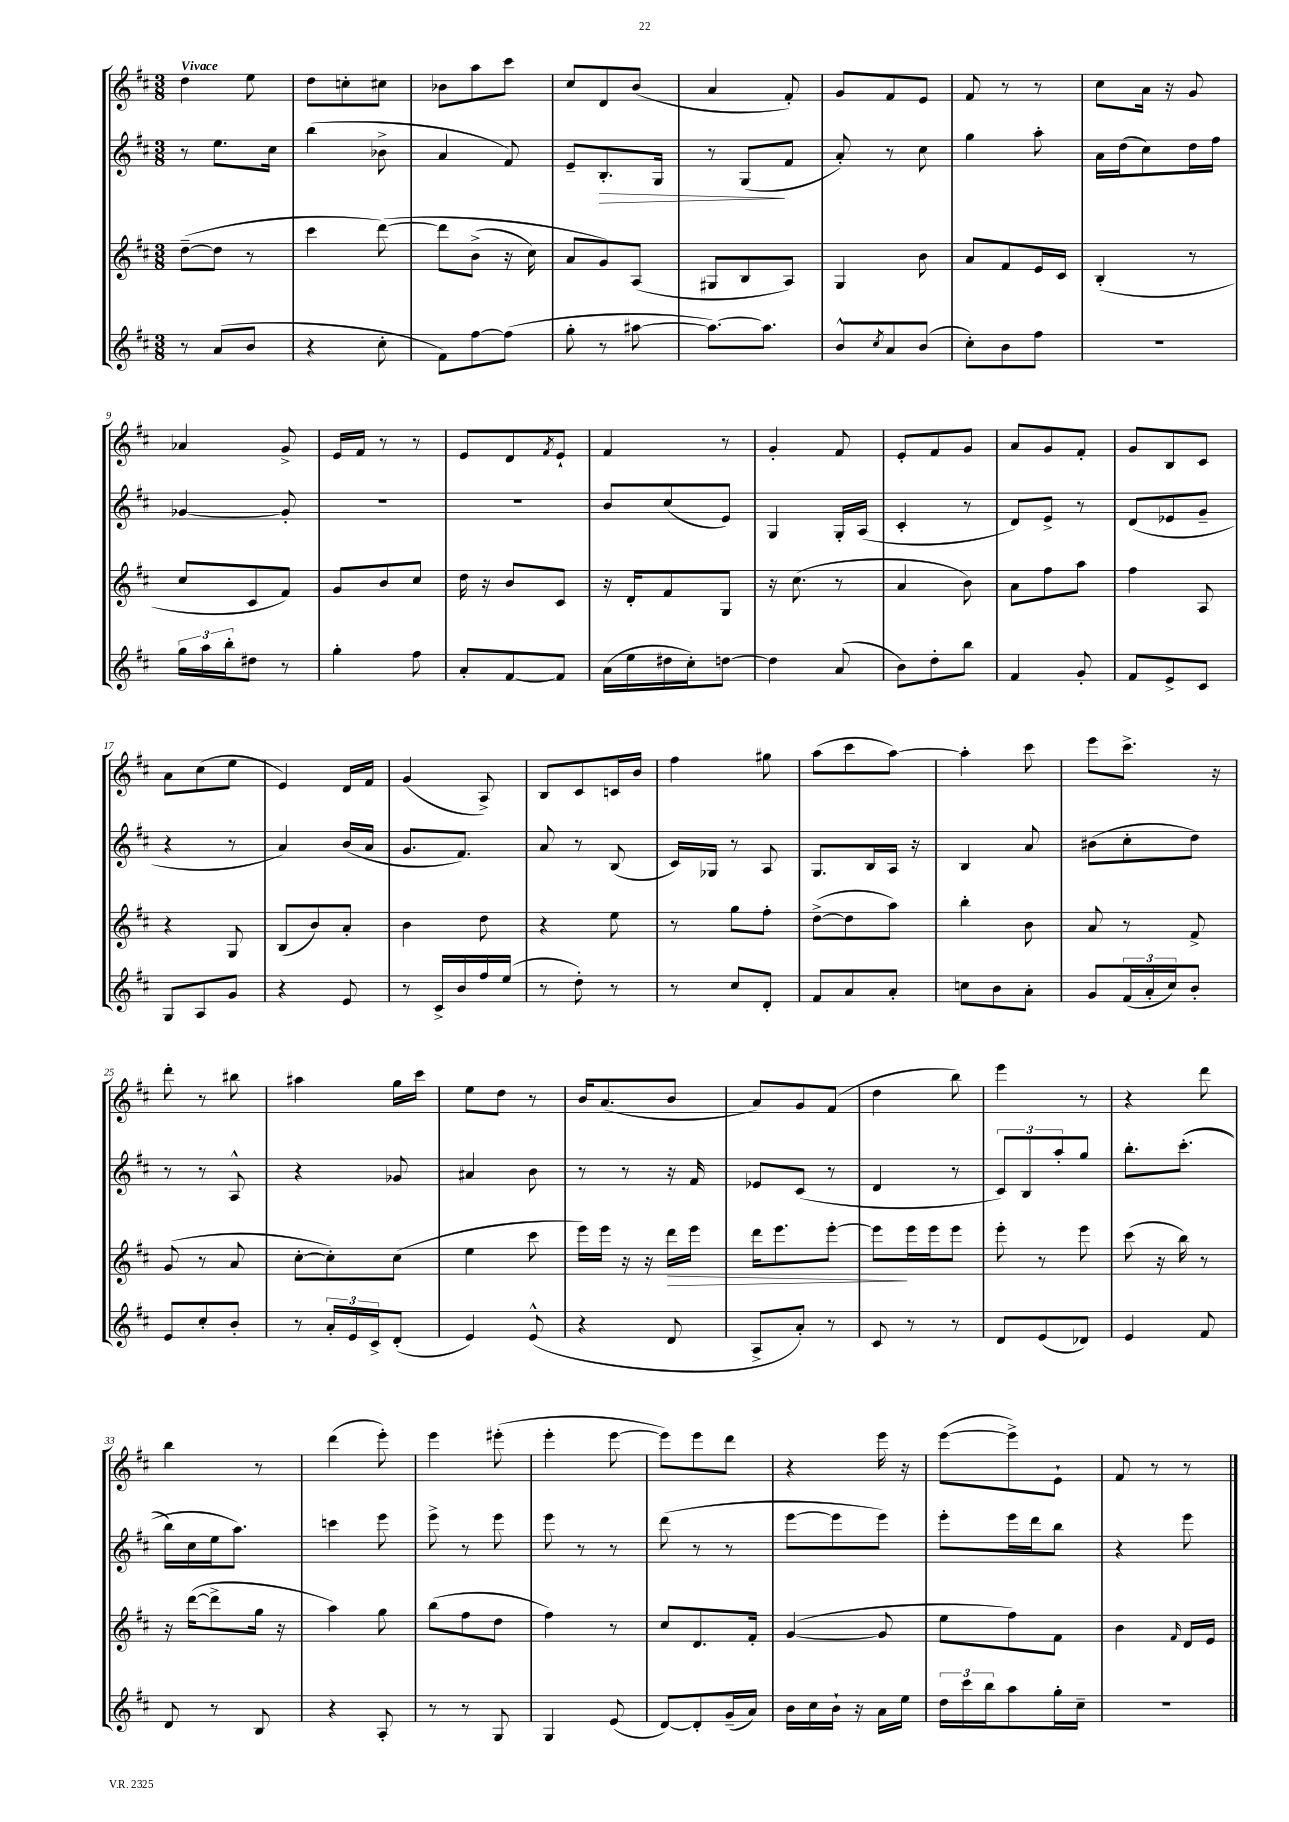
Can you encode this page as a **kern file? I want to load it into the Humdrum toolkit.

**kern	**kern	**kern	**kern
*staff4	*staff3	*staff2	*staff1
*clefG2	*clefG2	*clefG2	*clefG2
*k[f#c#]	*k[f#c#]	*k[f#c#]	*k[f#c#]
*M3/8	*M3/8	*M3/8	*M3/8
8r	([8dd~\L	8r	4dd\
(8a/L	8dd\]J	8.ee\L	.
8b/J	8r	.	8ee\
.	.	16cc#\Jk	.
=	=	=	=
4r	4ccc#\	(4bb\	8dd\L
.	.	.	8cc'\
8cc#'\	&([8ddd\)	8b-^\	8cc#\J
=	=	=	=
8f#\L)	8ddd\]L	4a/	8b-\L
[8ff#\	(8b^\J	.	8aa\
(8ff#\]J	16r	8f#/)	8ccc#\J
.	16cc#\)	.	.
=	=	=	=
8gg'\	8a/L	8e~/L	8cc#/L
8r	8g/&)	8.B'/	8d/
[8aa#\	(8A/J	.	(8b/J
.	.	16G/Jk	.
=	=	=	=
8.aa#\_L)	8G#/L	8r	4a/
.	8B/	(8G/L	.
8.aa#\]J	.	.	.
.	8A/J)	8f#/J	8f#'/)
=	=	=	=
8b^^/L	4G/	8a'/)	8g/L
8qcc#/	.	.	.
8a/	.	8r	8f#/
(8b/J	8b\	8cc#\	8e/J
=	=	=	=
8cc#'\L)	8a/L	4gg\	8f#/
8b\	8f#/	.	8r
8ff#\J	16e/L	8aa'\	8r
.	16c#/JJ	.	.
=	=	=	=
4.r	(4B'/	16a\LL	8cc#\L
.	.	(16dd\J	.
.	.	8cc#\)	16a\Jk
.	.	.	16r
.	8r	16dd\L	8g/
.	.	16ff#\JJ	.
=	=	=	=
24gg\LL	8cc#/L	[4g-/	4a-/
24aa\	.	.	.
24bb'\J	.	.	.
8dd#\J	8c#/	.	.
8r	8f#/J)	8g-'/]	8g^/
=	=	=	=
4gg'\	8g/L	4.r	16e/LL
.	.	.	16f#/JJ
.	8b/	.	8r
8ff#\	8cc#/J	.	8r
=	=	=	=
8a'/L	16dd\	4.r	8e/L
.	16r	.	.
[8f#/	8b/L	.	8d/
.	.	.	8qf#/
8f#/]J	8c#/J	.	8e`/J
=	=	=	=
(16a\LL	16r	8b/L	4f#/
16ee\	16d'/LK	.	.
16dd#\	8f#/	(8cc#/	.
16cc#'\J)	.	.	.
[8dd\J	8G/J	8e/J)	8r
=	=	=	=
4dd\]	16r	4G/	4g'/
.	(8.cc#\	.	.
(8a/	8r	16G'/LL	8f#/
.	.	(16A/JJ	.
=	=	=	=
8b\L)	4a/	4c#'/	8e'/L
8dd'\	.	.	8f#/
8bb\J	8b\)	8r	8g/J
=	=	=	=
4f#/	8a\L	8d/L)	8a/L
.	8ff#\	8e^/J	8g/
8g'/	8aa\J	8r	8f#'/J
=	=	=	=
8f#/L	4ff#\	(8d/L	8g/L
8e^/	.	8e-/	8B/
8c#/J	8A/	8g~/J	8c#/J
=	=	=	=
8G/L	4r	4r	8a\L
8A/	.	.	(8cc#\
8g/J	8G/	8r	8ee\J
=	=	=	=
4r	(8B/L	4a/)	4e/)
.	8b/)	.	.
8e/	8a'/J	(16b/LL	16d/LL
.	.	16a/JJ	16f#/JJ
=	=	=	=
8r	4b\	8.g/L	(4g/
16c#^/LL	.	.	.
16b/	.	8.f#/J)	.
16ff#/	8dd\	.	8A^/)
(16ee/JJ	.	.	.
=	=	=	=
8r	4r	8a/	8B/L
8dd'\)	.	8r	8c#/
8r	8ee\	(8B/	16c/L
.	.	.	16b/JJ
=	=	=	=
8r	8r	16c#/LL)	4ff#\
.	.	16G-/JJ	.
8cc#/L	8gg\L	8r	.
8d'/J	8ff#'\J	8A/	8gg#\
=	=	=	=
8f#/L	([8dd^\L	8.G/L	(8aa\L
8a/	8dd\]	.	8ccc#\
.	.	16B/L	.
8a'/J	8aa\J)	16A/JJ	[8aa\J)
.	.	16r	.
=	=	=	=
8cc\L	4bb'\	4B/	4aa'\]
8b\	.	.	.
8a'\J	8b\	8a/	8ccc#\
=	=	=	=
8g/L	8a/	(8b#\L	8eee\L
(24f#/L	8r	8cc#'\	8.ccc#^\J
24a'/	.	.	.
24cc#/J)	.	.	.
8b'/J	8f#^/	8dd\J)	.
.	.	.	16r
=	=	=	=
8e/L	(8g/	8r	8ddd'\
8cc#'/	8r	8r	8r
8b'/J	8a/	8A^^/	8bb#\
=	=	=	=
8r	[8cc#'\L	4r	4aa#\
24a'/LL	8cc#'\])	.	.
24e/	.	.	.
24c#^/J	.	.	.
(8d'/J	(8cc#\J	8g-/	16gg\LL
.	.	.	16ccc#\JJ
=	=	=	=
4e/)	4ee\	4a#/	8ee\L
.	.	.	8dd\J
(8e^^/	8ccc#\	8b\	8r
=	=	=	=
4r	16eee\LL)	8r	16b/LK
.	16eee\JJ	.	(8.a/
.	16r	8r	.
.	16r	.	.
8d/	16ddd\LL	16r	8b/J
.	16eee\JJ	16f#/	.
=	=	=	=
8A^/L	16ddd\LK	8e-/L	8a/L)
.	8.eee\	.	.
8a'/J)	.	(8c#/J	8g/
8r	[8eee'\J	8r	(8f#/J
=	=	=	=
8c#/	8eee\]L	4d/	4dd\
8r	16eee\L	.	.
.	16eee\J	.	.
8r	8eee\J	8r	8bb\)
=	=	=	=
8d/L	8eee'\	12c#/L)	4eee\
.	.	12B/	.
(8e/	8r	.	.
.	.	12aa'/	.
8d-/J)	8eee\	8gg/J	8r
=	=	=	=
4e/	(8ccc#\	8.bb'\L	4r
.	16r	.	.
.	16bb\)	&((8.ccc#'\J	.
8f#/	8r	.	8ddd\
=	=	=	=
8d/	16r	16bb\LL)	4bb\
.	([16ddd\LK	16cc#\	.
8r	8ddd^\]	16ee\J	.
.	.	8.aa\J&)	.
8B/	16gg\Jk	.	8r
.	16r	.	.
=	=	=	=
4r	4aa\)	4ccc\	(4ddd\
8A'/	8gg\	8eee\	8eee'\)
=	=	=	=
8r	(8bb\L	8eee^\	4eee\
8r	8ff#\	8r	.
8G/	8dd\J	8eee\	(8eee#'\
=	=	=	=
4G/	4ff#\)	8eee\	4eee'\
.	.	8r	.
(8e/	8r	8r	[8eee\
=	=	=	=
[8d/L)	8cc#/L	(8ddd\	8eee\]L)
8d'/]	8.d/	8r	8eee\
(16g~/L	.	8r	8ddd\J
16a/JJ)	16f#'/Jk	.	.
=	=	=	=
16b\LL	([4g/	[8eee\L	4r
16cc#\	.	.	.
16b`\JJ	.	8eee\]	.
16r	.	.	.
16a\LL	8g/]	8eee\J)	16eee\
16ee\JJ	.	.	16r
=	=	=	=
24dd\LL	8ee\L	8eee'\L	([8eee\L
24ccc#\	.	.	.
24bb\J	.	.	.
8aa\	8ff#\)	16eee\L	8eee^\])
.	.	16ddd\J	.
16gg'\L	8f#\J	8bb\J	8e`\J
16cc#~\JJ	.	.	.
=	=	=	=
4.r	4b\	4r	8f#/
.	.	.	8r
.	16qqf#/	.	.
.	16d/LL	8eee\	8r
.	16e/JJ	.	.
==	==	==	==
*-	*-	*-	*-
